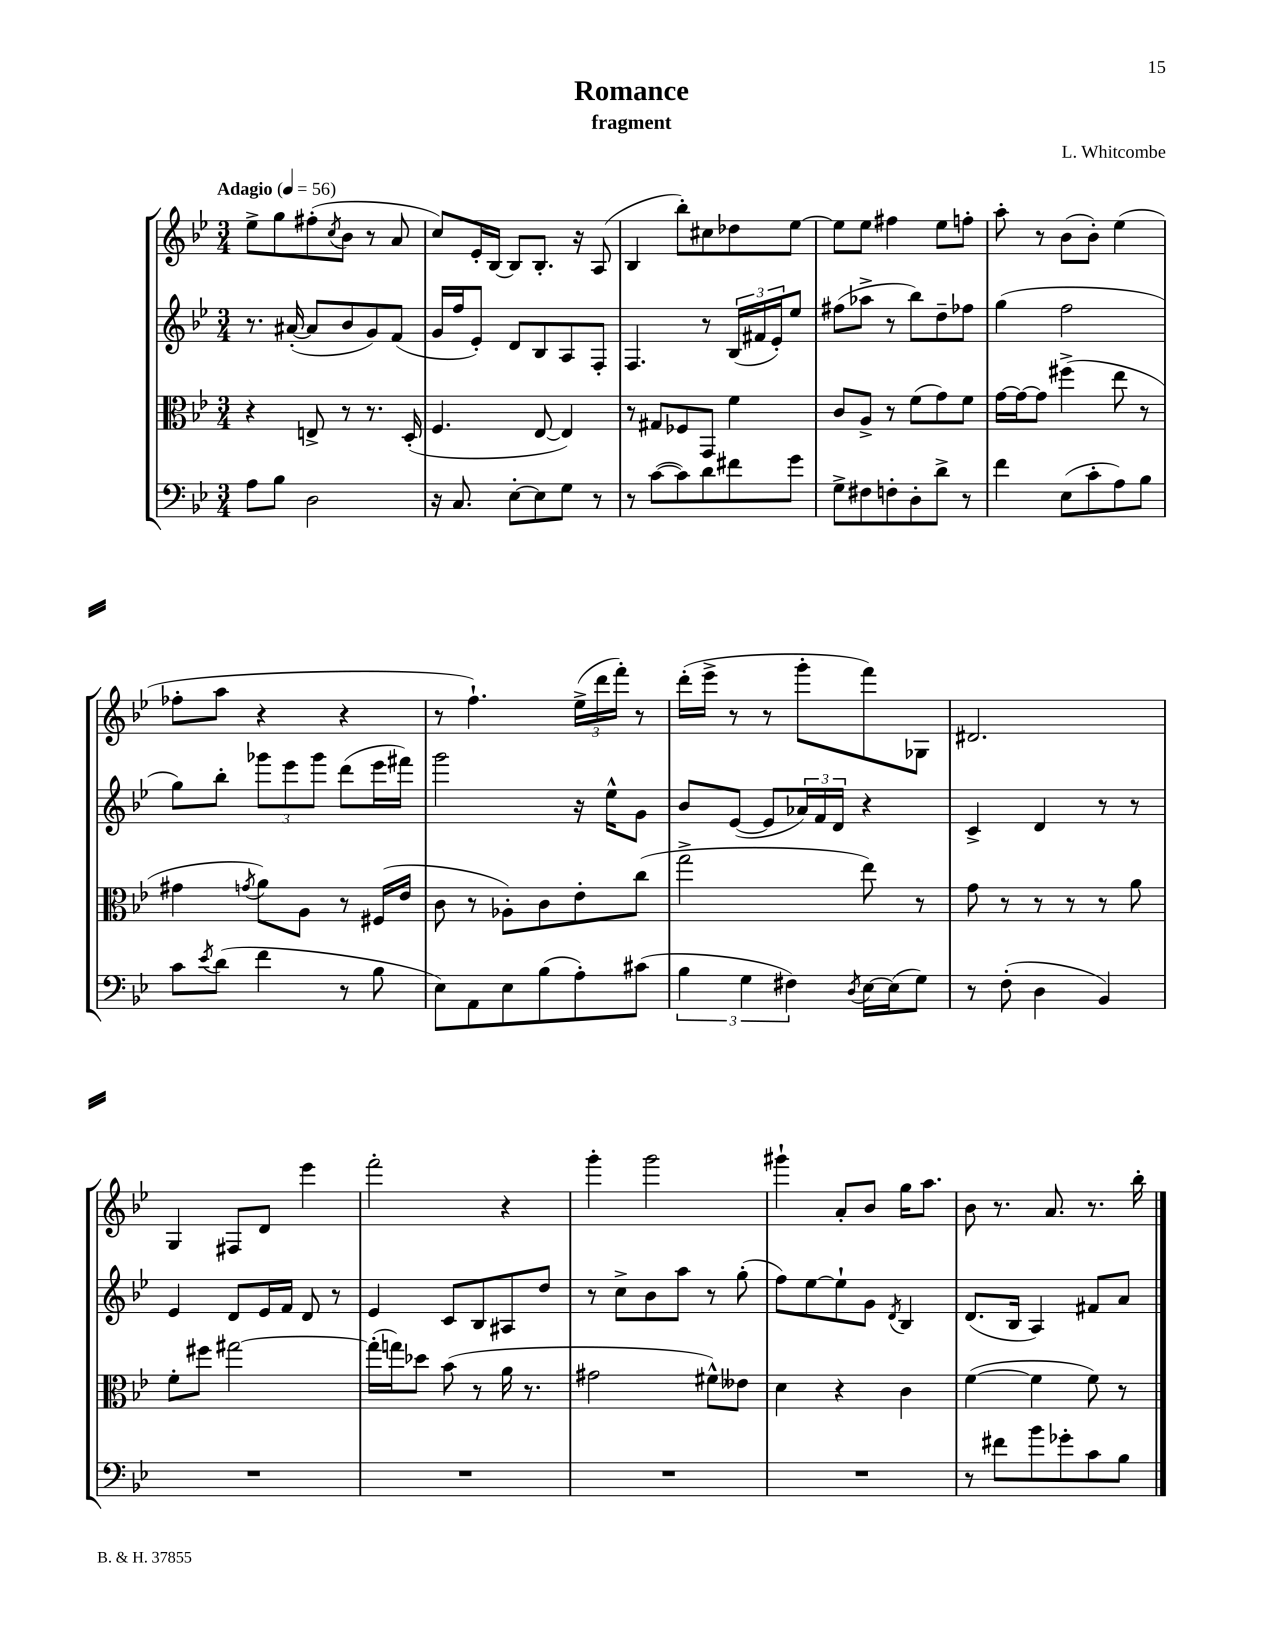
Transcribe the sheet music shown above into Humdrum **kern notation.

**kern	**kern	**kern	**kern
*staff4	*staff3	*staff2	*staff1
*clefF4	*clefC3	*clefG2	*clefG2
*k[b-e-]	*k[b-e-]	*k[b-e-]	*k[b-e-]
*M3/4	*M3/4	*M3/4	*M3/4
*MM56	*MM56	*MM56	*MM56
8A	4r	8.r	8ee-^
8B-	.	.	8gg
.	.	([16a#'	.
2D	8E^	8a#]	(8ff#'
.	.	.	8qcc
.	8r	8b-	8b-
.	8.r	8g)	8r
.	.	(8f	8a
.	(16D'	.	.
=	=	=	=
16r	4.F	16g	8cc)
8.C	.	16ff	.
.	.	8e-')	16e-'
.	.	.	[16B-
[8E-'	.	8d	8B-]
8E-]	[8E-	8B-	8.B-'
8G	4E-])	8A	.
.	.	.	16r
8r	.	8F'	(8A
=	=	=	=
8r	8r	4.F	4B-
([8c	8G#	.	.
8c])	8F-	.	8bb-')
8d	8GG	8r	8cc#
8f#	4f	(24B-	8dd-
.	.	24f#	.
.	.	24e-')	.
8g	.	8ee-	[8ee-
=	=	=	=
8G^	8c	(8ff#	8ee-]
8F#	8A^	8aa-^	8ee-
8F'	8r	8r	4ff#
8D'	(8f	8bb-)	.
8d^	8g)	8dd~	8ee-
8r	8f	8ff-	8ff'
=	=	=	=
4f	[16g	(4gg	8aa'
.	16g_	.	.
.	8g]	.	8r
(8E-	(4ff#^	2ff	(8b-
8c'	.	.	8b-')
8A)	8ee-	.	(4ee-
8B-	8r	.	.
=	=	=	=
8c	4g#	8gg)	8ff-'
8qe-	.	.	.
(8d	.	8bb-'	8aa
.	8qg	.	.
4f	8a)	12ggg-	4r
.	.	12eee-	.
.	8A	.	.
.	.	12ggg-	.
8r	8r	(8ddd	4r
8B-	(16F#	16eee-	.
.	16e-	16fff#)	.
=	=	=	=
8E-)	8c	2ggg	8r
8AA	8r	.	4.ff`)
8E-	8A-')	.	.
(8B-	8c	.	.
8A')	8e-'	16r	(24ee-^
.	.	.	24ddd
.	.	16ee-^^	.
.	.	.	24fff')
(8c#	(8cc	8g	8r
=	=	=	=
6B-	2gg^	8b-	(16ddd'
.	.	.	16eee-^
.	.	([8e-	8r
6G	.	.	.
.	.	8e-]	8r
6F#)	.	.	.
.	.	24a-)	8ggg'
.	.	24f	.
.	.	24d	.
8qD	.	.	.
[16E-	8ee-)	4r	8fff)
(16E-]	.	.	.
8G)	8r	.	8G-
=	=	=	=
8r	8g	4c^	2.d#
(8F'	8r	.	.
4D	8r	4d	.
.	8r	.	.
4BB-)	8r	8r	.
.	8a	8r	.
=	=	=	=
2.r	8f'	4e-	4G
.	8ff#	.	.
.	[2gg#	8d	8F#
.	.	16e-	8d
.	.	16f	.
.	.	8d	4eee-
.	.	8r	.
=	=	=	=
2.r	(16gg#']	4e-	2fff'
.	16gg)	.	.
.	8dd-	.	.
.	(8b-	8c	.
.	8r	8B-	.
.	16a	8A#	4r
.	8.r	.	.
.	.	8dd	.
=	=	=	=
2.r	2g#	8r	4ggg'
.	.	8cc^	.
.	.	8b-	2ggg
.	.	8aa	.
.	8f#^^)	8r	.
.	8e--	(8gg'	.
=	=	=	=
2.r	4d	8ff)	4ggg#`
.	.	[8ee-	.
.	4r	8ee-`]	8a'
.	.	8g	8b-
.	.	8qd	.
.	4c	4B-	16gg
.	.	.	8.aa
=	=	=	=
8r	([4f	(8.d	8b-
8f#	.	.	8.r
.	.	16B-	.
8b-	4f]	4A)	.
.	.	.	8.a
8g-'	.	.	.
8c	8f)	8f#	8.r
8B-	8r	8a	.
.	.	.	16bb-'
==	==	==	==
*-	*-	*-	*-
